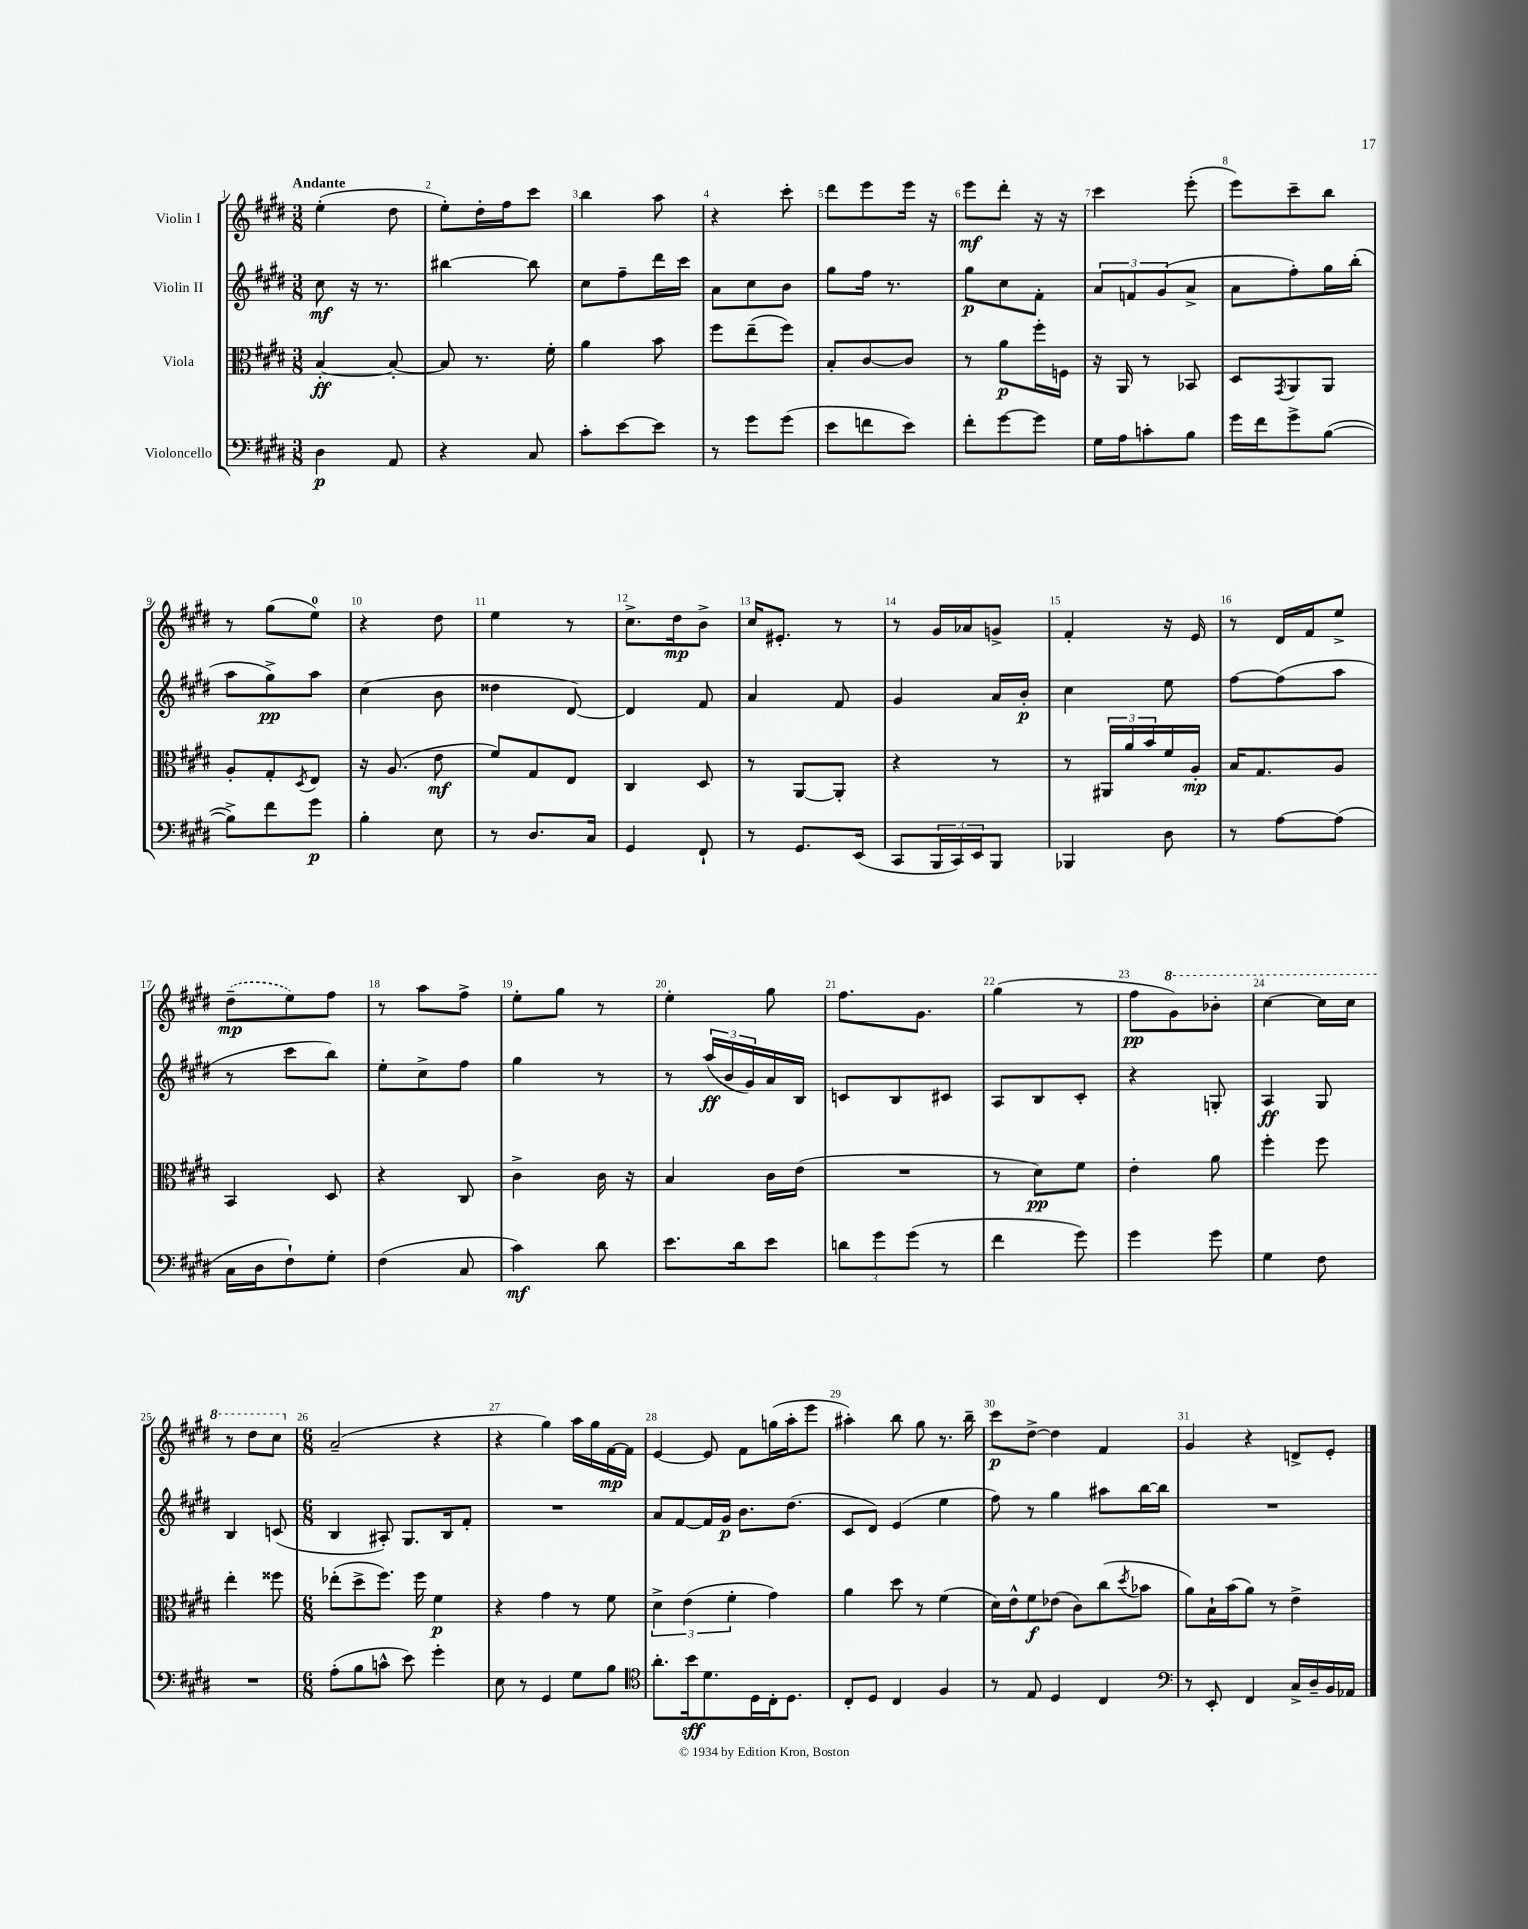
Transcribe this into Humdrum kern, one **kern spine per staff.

**kern	**kern	**kern	**kern
*staff4	*staff3	*staff2	*staff1
*clefF4	*clefC3	*clefG2	*clefG2
*k[f#c#g#d#]	*k[f#c#g#d#]	*k[f#c#g#d#]	*k[f#c#g#d#]
*M3/8	*M3/8	*M3/8	*M3/8
4D#	[4B'	8cc#	(4ee'
.	.	16r	.
.	.	8.r	.
8AA	8B'_	.	8dd#
=	=	=	=
4r	8B]	[4bb#	8ee')
.	8.r	.	16dd#'
.	.	.	16ff#
8C#	.	8bb#]	8ccc#
.	16f#'	.	.
=	=	=	=
8c#'	4a	8cc#	4bb
[8e	.	8ff#~	.
8e]	8b	16ddd#	8aa
.	.	16ccc#	.
=	=	=	=
8r	8ff#	8a	4r
8g#	(8ee~	8cc#	.
(8g#	8ff#)	8b	8ccc#'
=	=	=	=
8e	8B'	8gg#	8ddd#
8f	[8c#	16ff#	8eee
.	.	8.r	.
8e)	8c#]	.	16eee
.	.	.	16r
=	=	=	=
8f#'	8r	8gg#	8eee
[8g#	8a	8cc#	8ddd#'
8g#]	16ff#'	8f#'	16r
.	16F	.	16r
=	=	=	=
16G#	16r	12a	4ccc#
16A	16AA	.	.
.	.	12f	.
8c'	8r	.	.
.	.	(12g#	.
8B	8BB-	8a^	(8eee'
=	=	=	=
16g#	8D#	8a	8eee)
16f#	.	.	.
.	8qGG#	.	.
8g#^	8AA	8ff#')	8ccc#~
([8B	8AA	16gg#	8bb
.	.	(16bb'	.
=	=	=	=
8B^])	8A'	8aa	8r
8f#	8G#'	8gg#^)	(8gg#
.	8qD#	.	.
8g#	8E	8aa	8ee)
=	=	=	=
4B'	16r	(4cc#	4r
.	(8.A	.	.
8E	8e	8b	8dd#
=	=	=	=
8r	8f#)	4dd##	4ee
8.D#	8G#	.	.
.	8E	[8d#)	8r
16C#	.	.	.
=	=	=	=
4GG#	4C#	4d#]	8.cc#^
.	.	.	16dd#
8FF#`	8D#	8f#	8b^
=	=	=	=
8r	8r	4a	16cc#
.	.	.	8.e#'
8.GG#	[8AA	.	.
.	8AA']	8f#	8r
(16EE	.	.	.
=	=	=	=
8CC#	4r	4g#	8r
24BBB	.	.	16g#
24CC#)	.	.	.
.	.	.	16a-
24EE	.	.	.
8BBB	8r	16a	8g^
.	.	16b'	.
=	=	=	=
4BBB-	8r	4cc#	4f#'
.	24AA#	.	.
.	24a	.	.
.	24b	.	.
8D#	16f#	8ee	16r
.	16A'	.	16e
=	=	=	=
8r	16B	[8ff#	8r
.	8.G#	.	.
[8A	.	(8ff#]	16d#
.	.	.	16f#
(8A]	8A	8aa	8ee^
=	=	=	=
16C#	4BB	8r	(8dd#~
16D#	.	.	.
8F#`)	.	8ccc#	8ee)
8G#'	8D#	8bb)	8ff#
=	=	=	=
(4F#	4r	8ee'	8r
.	.	8cc#^	8aa
8C#	8C#	8ff#	8ff#^
=	=	=	=
4c#)	4c#^	4gg#	8ee'
.	.	.	8gg#
8d#	16c#	8r	8r
.	16r	.	.
=	=	=	=
8.e	4B	8r	4ee'
.	.	(24aa	.
.	.	24b	.
16d#	.	.	.
.	.	24g#)	.
8e	16c#	16a	8gg#
.	(16e	16B	.
=	=	=	=
12d	4.r	8c	8.ff#
12g#	.	.	.
.	.	8B	.
(12g#	.	.	.
.	.	.	8.g#
8r	.	8c#	.
=	=	=	=
4f#	8r	8A	(4gg#
.	8d#)	8B	.
8g#)	8f#	8c#'	8r
=	=	=	=
4g#	4e'	4r	8ff#
.	.	.	8gg#)
8g#	8a	8G'	8bb-'
=	=	=	=
4G#	4ff#'	4A	[4ccc#
8F#	8ff#	8G#	16ccc#]
.	.	.	16ccc#
=	=	=	=
4.r	4ee'	4B	8r
.	.	.	8ddd#
.	8ff##	(8c	8ccc#
=	=	=	=
*M6/8	*M6/8	*M6/8	*M6/8
(8A'	(8ee-'	4B	(2a~
8B	8dd#^	.	.
8c^^	8.ff#)	8A#')	.
8e)	.	8.G#	.
.	16ff#	.	.
4g#'	4f#	.	4r
.	.	16B	.
.	.	8f#'	.
=	=	=	=
8E	4r	2.r	4r
8r	.	.	.
4GG#	4g#	.	4gg#)
8G#	8r	.	16aa
.	.	.	16gg#
8B	8f#	.	[16f#
.	.	.	16f#]
=	=	=	=
*clefC4	*	*	*
8.a'	6d#^	8a	[4e
.	.	[8f#	.
.	(6e	.	.
16b	.	.	.
8.d#	.	16f#]	8e]
.	.	16g#	.
.	6f#'	.	.
.	.	8.b	8f#
16D#	.	.	.
16C#'	4g#)	.	(16gg
8.D#	.	(8.dd#	16aa'
.	.	.	8eee
=	=	=	=
8C#'	4a	8c#	4aa#')
8D#	.	8d#)	.
4C#	8dd#	(4e	8bb
.	8r	.	8gg#
4F#	(4f#	4ee	8.r
.	.	.	16bb~
=	=	=	=
8r	16d#)	8ff#)	8ccc#
.	16e^^	.	.
8E	8f#	8r	[8dd#^
4D#	(8e-	4gg#	4dd#]
.	8c#)	.	.
4C#	(8cc#	8aa#	4f#
.	8qdd#	.	.
.	8b-	[16bb	.
.	.	16bb]	.
=	=	=	=
*clefF4	*	*	*
8r	8a)	2.r	4g#
8EE'	16B`	.	.
.	(16b	.	.
4FF#	8a)	.	4r
.	8r	.	.
16C#^	4e^	.	8d^
16D#~	.	.	.
16BB	.	.	8e'
16AA-	.	.	.
==	==	==	==
*-	*-	*-	*-
